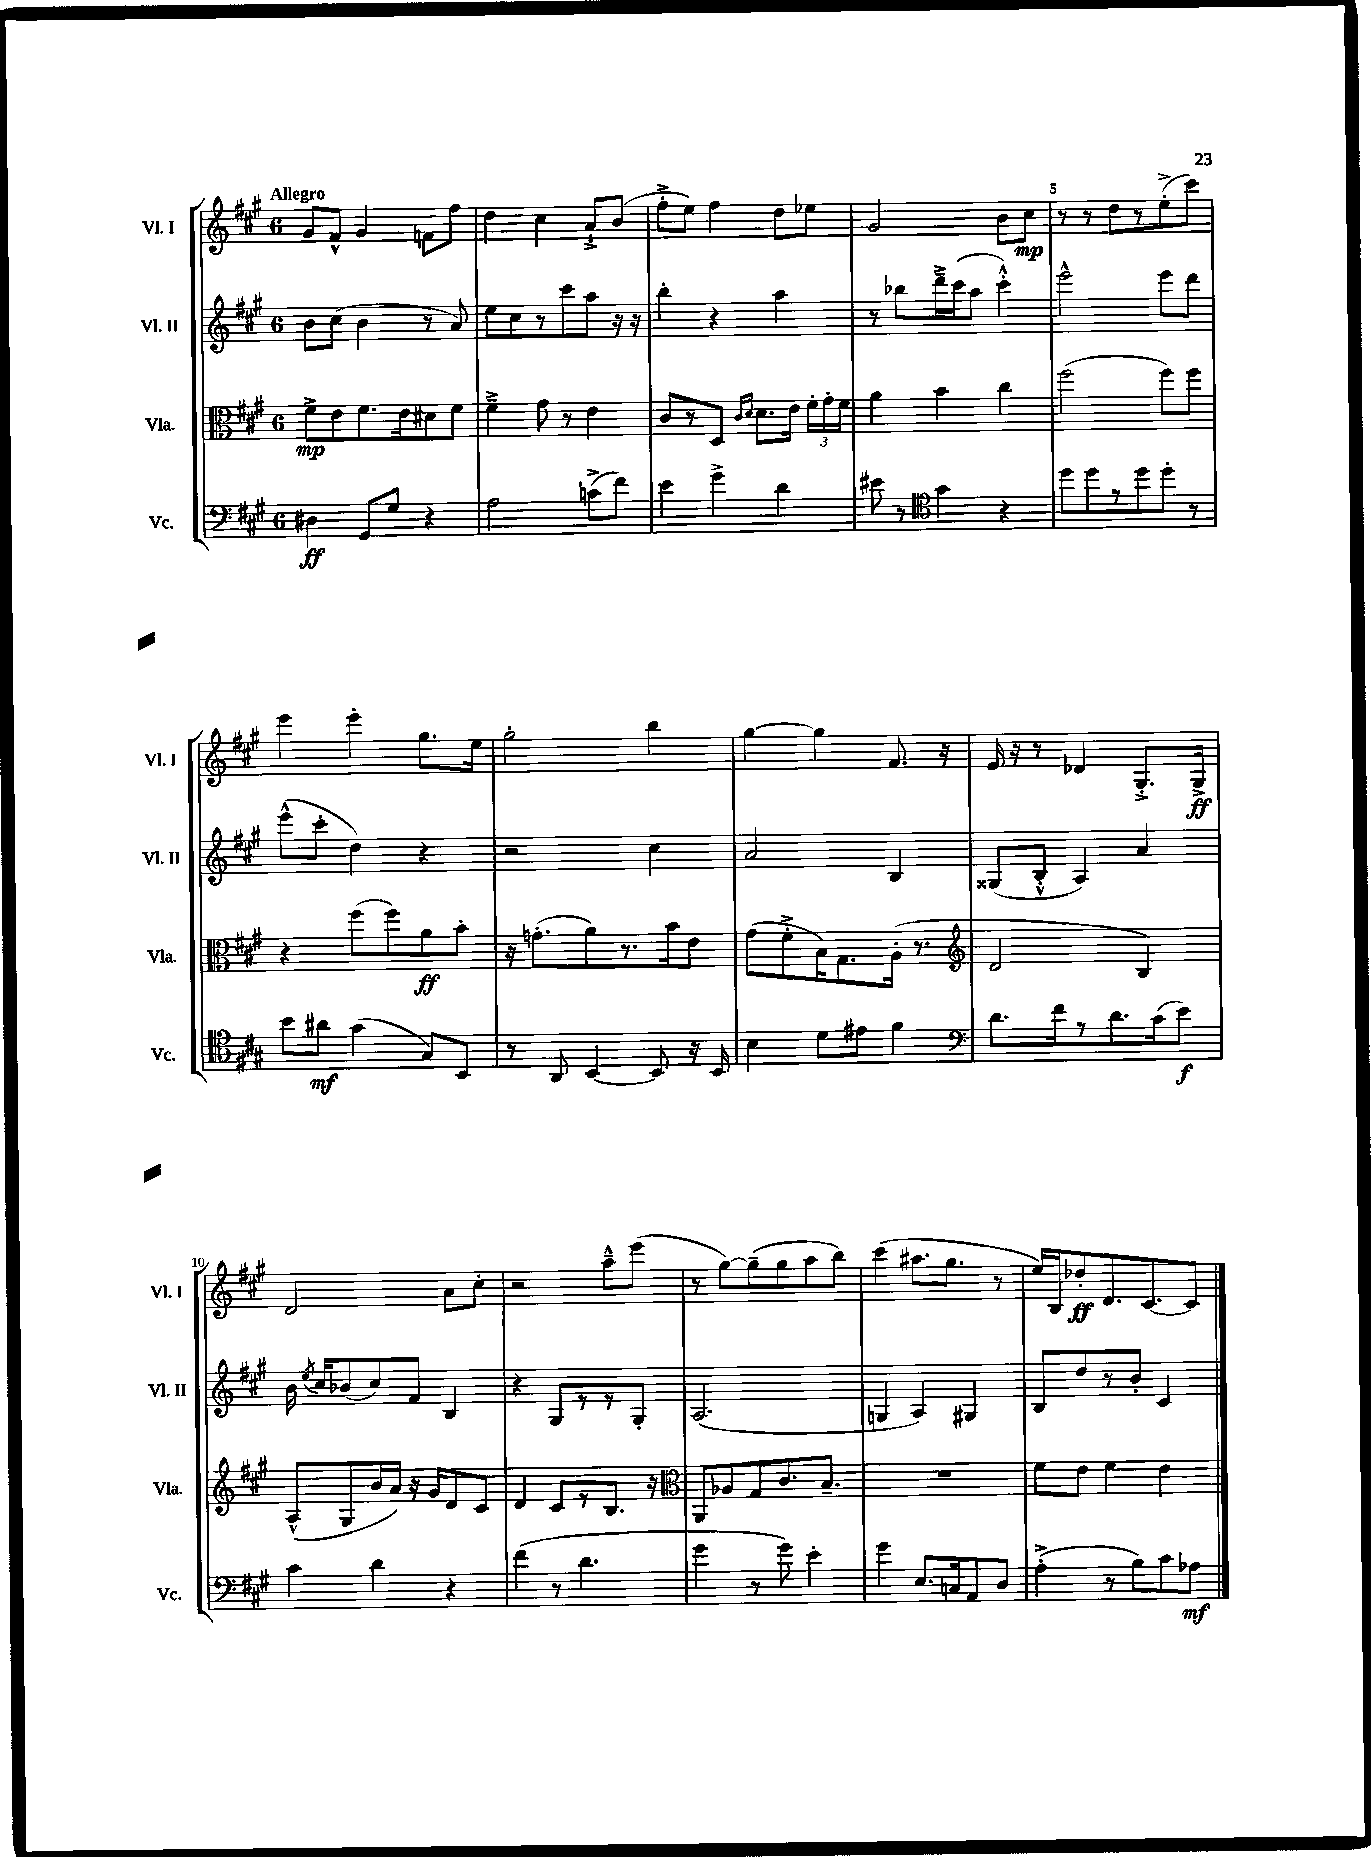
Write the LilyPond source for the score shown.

<<
\new StaffGroup <<
\new Staff = "s0" \with { instrumentName = "Vl. I" shortInstrumentName = "Vl. I" } {
    \clef treble \key a \major \once \override Staff.TimeSignature.style = #'single-digit \time 6/8 \tempo "Allegro"
    \autoBeamOff gis'8[ fis'8]-^ gis'4 f'8[ fis''8] |
    d''4 cis''4 a'8[-!-> b'8]( |
    fis''8[-.-> e''8]) fis''4 d''8[ ees''8] |
    gis'2 b'8[ cis''8]\mp |
    r8 r8 d''8[ r8 e''8-.->( cis'''8]) |
    e'''4 e'''4-. gis''8.[ e''16] |
    gis''2-. b''4 |
    gis''4~ gis''4 fis'8. r16 |
    e'16 r16 r8 des'4 gis8.[-.-> gis16]->\ff |
    d'2 a'8[ cis''8]-. |
    r2 a''8[---^ e'''8]( |
    r8 gis''8[~) gis''8--( gis''8 a''8 b''8]) |
    cis'''4( ais''8.[ gis''8.] r8 |
    e''16[) b16 des''8-.\ff d'8. cis'8.~ cis'8] \bar "|." |
}
\new Staff = "s1" \with { instrumentName = "Vl. II" shortInstrumentName = "Vl. II" } {
    \clef treble \key a \major \once \override Staff.TimeSignature.style = #'single-digit \time 6/8
    \autoBeamOff b'8[ cis''8]( b'4 r8 a'8) |
    e''8[ cis''8 r8 cis'''8 a''8] r16 r16 |
    b''4-. r4 a''4 |
    r8 bes''8[ d'''16---> cis'''16( a''8] cis'''4-.-^) |
    e'''2-^ e'''8[ d'''8] |
    e'''8[-^( cis'''8]-. d''4) r4 |
    r2 cis''4 |
    a'2 b4 |
    gisis8[( b8]-.-^ a4) a'4 |
    b'16 \acciaccatura { e''8 } cis''16[ bes'8( cis''8) fis'8] b4 |
    r4 gis8[ r8 r8 gis8]-. |
    a2.( |
    g4 a4) gis4 |
    b8[ d''8 r8 b'8]-. cis'4 \bar "|." |
}
\new Staff = "s2" \with { instrumentName = "Vla." shortInstrumentName = "Vla." } {
    \clef alto \key a \major \once \override Staff.TimeSignature.style = #'single-digit \time 6/8
    \autoBeamOff fis'8[->\mp e'8 fis'8. e'16 dis'8 fis'8] |
    fis'4---> gis'8 r8 e'4 |
    cis'8[ r8 d8] \grace { cis'16[ d'16] } d'8.[ e'16] \tuplet 3/2 { fis'16[-. gis'16-. fis'16] } |
    a'4 b'4 cis''4 |
    fis''2( fis''8[) fis''8] |
    r4 fis''8[( fis''8) a'8\ff b'8]-. |
    r16 g'8.[-.( a'8) r8. b'16 e'8] |
    gis'8[( fis'8-.-> b16) gis8. a16]-.( r8. |
    \clef treble d'2 b4) |
    a8[-^( gis8 b'16 a'16]) r16 gis'16[ d'8 cis'8] |
    d'4 cis'8[ r8 b8.] r16 |
    \clef alto a,8[ aes8 gis8 cis'8. b8.]-- |
    R2. |
    fis'8[ e'8] fis'4 e'4 \bar "|." |
}
\new Staff = "s3" \with { instrumentName = "Vc." shortInstrumentName = "Vc." } {
    \clef bass \key a \major \once \override Staff.TimeSignature.style = #'single-digit \time 6/8
    \autoBeamOff dis4\ff gis,8[ gis8] r4 |
    a2 c'8[->( fis'8]) |
    e'4 gis'4-> d'4 |
    eis'8 r8 \clef tenor gis'4 r4 |
    d''8[ d''8 r8 d''8 d''8]-. r8 |
    b'8[ ais'8]\mf gis'4( gis8[) b,8] |
    r8 a,8 b,4~ b,8 r16 b,16 |
    b4 d'8[ eis'8] fis'4 |
    \clef bass d'8.[ fis'16 r8 d'8. cis'16( e'8]\f) |
    cis'4 d'4 r4 |
    fis'4( r8 d'4. |
    gis'4 r8 gis'8) e'4-. |
    gis'4 e8.[ c16 a,8 d8] |
    a4-.->( r8 b8[) cis'8 aes8]\mf \bar "|." |
}
>>
>>
\layout { \context { \Score \override BarNumber.break-visibility = ##(#f #t #t) barNumberVisibility = #(every-nth-bar-number-visible 5) } }
